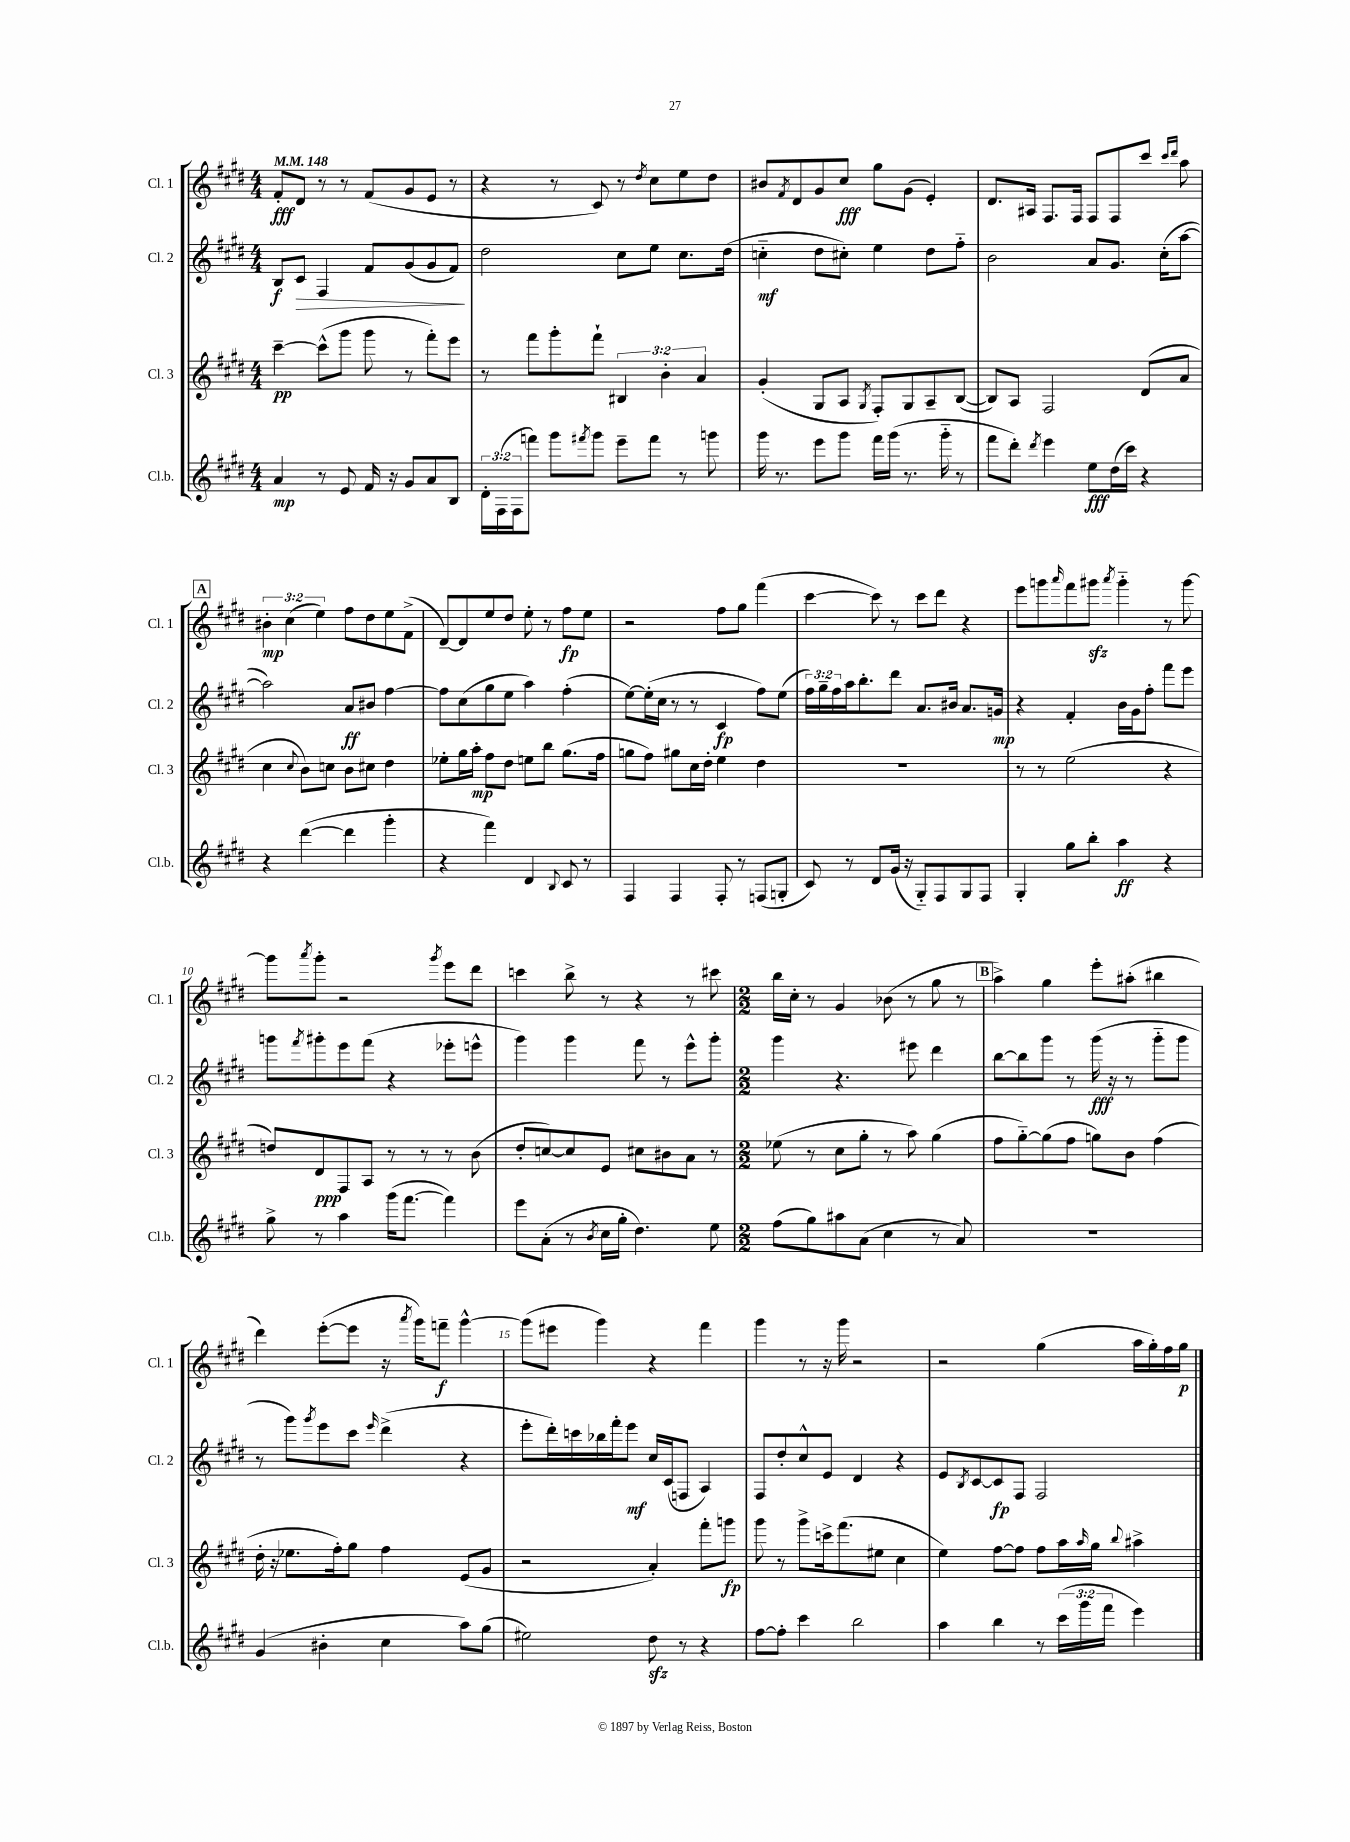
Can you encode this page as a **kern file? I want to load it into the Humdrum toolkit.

**kern	**dynam	**kern	**dynam	**kern	**dynam	**kern	**dynam
*part4	*part4	*part3	*part3	*part2	*part2	*part1	*part1
*staff4	*staff4	*staff3	*staff3	*staff2	*staff2	*staff1	*staff1
*I"Cl.b.	*	*I"Cl. 3	*	*I"Cl. 2	*	*I"Cl. 1	*
*I'Cl.b.	*	*I'Cl. 3	*	*I'Cl. 2	*	*I'Cl. 1	*
*clefG2	*	*clefG2	*	*clefG2	*	*clefG2	*
*k[f#c#g#d#]	*	*k[f#c#g#d#]	*	*k[f#c#g#d#]	*	*k[f#c#g#d#]	*
*M4/4	*	*M4/4	*	*M4/4	*	*M4/4	*
*MM148	*	*MM148	*	*MM148	*	*MM148	*
=1	=1	=1	=1	=1	=1	=1	=1
4a/	mp	[4ccc#~\	pp	8B/L	f	8f#'/L	fff
!	!	!	!	!	!LO:HP:b	!	!
.	.	.	.	8c#/J	>	8d#/J	.
8r	.	(8ccc#^^\L]	.	4F#/	.	8r	.
8e/	.	8ggg#\J	.	.	.	8r	.
16f#/	.	8ggg#\	.	8f#/L	.	(8f#/L	.
16r	.	.	.	.	.	.	.
8g#/L	.	8r	.	(8g#/	.	8g#/	.
8a/	.	8fff#'\L)	.	8g#/	.	8e/J	.
8B/J	.	8eee\J	.	8f#/J)	.	8r	.
.	.	.	.	.	]	.	.
=2	=2	=2	=2	=2	=2	=2	=2
24d#'\LL	.	8r	.	2dd#\	.	4r	.
(24F#\	.	.	.	.	.	.	.
24F#\J	.	.	.	.	.	.	.
8fffn\J)	.	8fff#\L	.	.	.	.	.
8ggg#\L	.	8ggg#'\	.	.	.	8r	.
8qfff#X/	.	.	.	.	.	.	.
8ggg#\J	.	8fff#`\J	.	.	.	8c#/)	.
8eee~\L	.	6B#X/	.	8cc#\L	.	8r	.
.	.	.	.	.	.	8qdd#/	.
8fff#\J	.	.	.	8ee\J	.	8cc#\L	.
.	.	6b'\	.	.	.	.	.
8r	.	.	.	8.cc#\L	.	8ee\	.
.	.	6a/	.	.	.	.	.
8gggn\	.	.	.	.	.	8dd#\J	.
.	.	.	.	(16dd#\Jk	.	.	.
=3	=3	=3	=3	=3	=3	=3	=3
16ggg#\	.	(4g#'/	.	4ccn\	mf	8b#X/L	.
8.r	.	.	.	.	.	.	.
.	.	.	.	.	.	8qf#/	.
.	.	.	.	.	.	8d#/	.
8eee\L	.	8G#/L	.	8dd#\L	.	8g#/	.
8ggg#\J	.	8A/J	.	8cc#X'\J)	.	8cc#/J	fff
.	.	8qG#/	.	.	.	.	.
16fff#\LL	.	8F#'/L)	.	4ee\	.	8gg#\L	.
(16ggg#\JJ	.	.	.	.	.	.	.
8.r	.	8G#/	.	.	.	(8g#\J	.
.	.	8A~/	.	8dd#\L	.	4e'/)	.
16ggg#\	.	.	.	.	.	.	.
8r	.	([8B/J	.	8ff#\J	.	.	.
=4	=4	=4	=4	=4	=4	=4	=4
8fff#\L	.	8B/L])	.	2b\	.	8.d#/L	.
8ddd#'\J)	.	8A/J	.	.	.	.	.
.	.	.	.	.	.	16A#X/Jk	.
8qddd#/	.	.	.	.	.	.	.
4eee\	.	2F#/	.	.	.	8.F#/L	.
.	.	.	.	.	.	16F#/Jk	.
8ee\L	fff	.	.	8a/L	.	8F#/L	.
(16dd#\L	.	.	.	8.g#/J	.	8F#/	.
16ccc#\JJ)	.	.	.	.	.	.	.
4r	.	(8d#/L	.	.	.	8ccc#/J	.
.	.	.	.	(16cc#'\KL	.	.	.
.	.	.	.	.	.	16qqccc#/LL	.
.	.	.	.	.	.	16qqddd#/JJ	.
.	.	8a/J	.	[8aa\J	.	8aa\	.
!!LO:LB:g=z
!!LO:REH:place=s1:t=A
=5	=5	=5	=5	=5	=5	=5	=5
4r	.	4cc#\	.	2aa\])	.	6b#X'\	mp
.	.	.	.	.	.	(6cc#\	.
.	.	8qqcc#/	.	.	.	.	.
([4ddd#\	.	8b\L)	.	.	.	.	.
.	.	.	.	.	.	6ee\)	.
.	.	8ccn\J	.	.	.	.	.
4ddd#\]	.	8b\L	.	8a/L	ff	8ff#\L	.
.	.	8cc#X\J	.	8b#X/J	.	8dd#\	.
4ggg#'\	.	4dd#\	.	[4ff#\	.	8ee\	.
.	.	.	.	.	.	(8f#^\J	.
=6	=6	=6	=6	=6	=6	=6	=6
4r	.	8ee-X'\L	.	8ff#\L]	.	[8d#~/L)	.
.	.	16gg#\L	.	(8cc#\	.	8d#/]	.
.	.	16aa'\JJ	mp	.	.	.	.
4fff#\)	.	8ff#\L	.	8gg#\	.	8ee/	.
.	.	8dd#\J	.	8ee\J	.	8dd#/J	.
4d#/	.	8een\L	.	4aa\)	.	8ee'\	.
.	.	8bb\J	.	.	.	8r	.
8qqB/	.	.	.	.	.	.	.
8c#/	.	(8.gg#\L	.	(4ff#'\	.	8ff#\L	fp
8r	.	.	.	.	.	8ee\J	.
.	.	16ff#\Jk	.	.	.	.	.
=7	=7	=7	=7	=7	=7	=7	=7
4F#/	.	8ggn\L	.	[8ee\L)	.	2r	.
.	.	8ff#\J)	.	(16ee'\L]	.	.	.
.	.	.	.	16cc#\JJ	.	.	.
4F#/	.	8gg#X\L	.	8r	.	.	.
.	.	16cc#\L	.	8r	.	.	.
.	.	16dd#'\JJ	.	.	.	.	.
8F#'/	.	4ee\	.	4c#/	fp	8ff#\L	.
8r	.	.	.	.	.	8gg#\J	.
(8Fn/L	.	4dd#\	.	8ff#\L)	.	(4fff#\	.
8Gn'/J	.	.	.	(8ee\J	.	.	.
=8	=8	=8	=8	=8	=8	=8	=8
8c#/)	.	1r	.	24ff#\LL)	.	[4ccc#\	.
.	.	.	.	24gg#~\	.	.	.
.	.	.	.	24ff#\	.	.	.
8r	.	.	.	16aa\J	.	.	.
.	.	.	.	8.bb'\	.	.	.
8d#/L	.	.	.	.	.	8ccc#\])	.
(16g#/Jk	.	.	.	8ddd#\J	.	8r	.
16r	.	.	.	.	.	.	.
8G#/L)	.	.	.	8.a/L	.	8ccc#\L	.
8F#/	.	.	.	.	.	8ddd#\J	.
.	.	.	.	16b#X/Jk	.	.	.
8G#/	.	.	.	8.a/L	.	4r	.
8F#/J	.	.	.	.	.	.	.
.	.	.	.	16gn/Jk	mp	.	.
=9	=9	=9	=9	=9	=9	=9	=9
4G#'/	.	8r	.	4r	.	8eee\L	.
.	.	8r	.	.	.	8gggn\	.
.	.	.	.	.	.	16qqaaa/	.
8gg#\L	.	(2ee\	.	4f#'/	.	8fff#\	.
8bb'\J	.	.	.	.	.	8ggg#Xzz\J	.
.	.	.	.	.	.	8qaaa/	.
4aa\	ff	.	.	16b\LL	.	4ggg#\	.
.	.	.	.	16g#\J	.	.	.
.	.	.	.	8ff#'\J	.	.	.
4r	.	4r	.	8fff#\L	.	8r	.
.	.	.	.	8eee\J	.	[8ggg#\	.
!!LO:LB:g=z
=10	=10	=10	=10	=10	=10	=10	=10
8gg#^\	.	8ddn/L)	.	8gggn\L	.	8ggg#\L]	.
.	.	.	.	8qfff#/	.	8qaaa/	.
8r	.	8d#/	ppp	8ggg#X'\	.	8ggg#'\J	.
4aa\	.	8F#/	.	8eee\	.	2r	.
.	.	8A/J	.	(8fff#\J	.	.	.
(16ggg#\KL	.	8r	.	4r	.	.	.
[8.fff#\J	.	.	.	.	.	.	.
.	.	8r	.	.	.	.	.
.	.	.	.	.	.	8qggg#/	.
4fff#\])	.	8r	.	8eee-X'\L	.	8eee\L	.
.	.	(8b\	.	8eeen^^\J	.	8ddd#\J	.
=11	=11	=11	=11	=11	=11	=11	=11
8eee\L	.	8dd#'/L	.	4ggg#\)	.	4cccn\	.
(8a'\J	.	[8ccn/)	.	.	.	.	.
8r	.	8cc/]	.	4ggg#\	.	8bb^\	.
8qb/	.	.	.	.	.	.	.
16cc#\LL	.	8e/J	.	.	.	8r	.
16gg#'\JJ	.	.	.	.	.	.	.
4.dd#\)	.	8cc#X\L	.	8fff#\	.	4r	.
.	.	8b#X\	.	8r	.	.	.
.	.	8a\J	.	8eee^^\L	.	8r	.
8ee\	.	8r	.	8ggg#'\J	.	8ccc#X\	.
=12	=12	=12	=12	=12	=12	=12	=12
*M2/2	*	*M2/2	*	*M2/2	*	*M2/2	*
(8ff#\L	.	(8ee-X\	.	4ggg#\	.	16bb\LL	.
.	.	.	.	.	.	16cc#'\JJ	.
8gg#\)	.	8r	.	.	.	8r	.
8aa#X\	.	8cc#\L	.	4.r	.	4g#/	.
(8a\J	.	8gg#'\J	.	.	.	.	.
4cc#\	.	8r	.	.	.	(8b-X\	.
.	.	8aa\)	.	8eee#X\	.	8r	.
8r	.	(4gg#\	.	4ddd#\	.	8gg#\	.
8a/)	.	.	.	.	.	8r	.
!!LO:REH:place=s1:t=B
=13	=13	=13	=13	=13	=13	=13	=13
1r	.	8ff#\L	.	[8bb\L	.	4aa^\)	.
.	.	[8gg#\)	.	8bb\]	.	.	.
.	.	(8gg#\]	.	8ggg#\J	.	4gg#\	.
.	.	8ff#\J	.	8r	.	.	.
.	.	8ggn\L)	.	(16ggg#\	fff	8eee'\L	.
.	.	.	.	16r	.	.	.
.	.	8b\J	.	8r	.	(8aa#X'\J	.
.	.	(4ff#\	.	8ggg#\L	.	4bb#X\	.
.	.	.	.	8ggg#\J	.	.	.
!!LO:LB:g=z
=14	=14	=14	=14	=14	=14	=14	=14
(4g#/	.	16dd#'\	.	8r	.	4ddd#\)	.
.	.	16r	.	.	.	.	.
.	.	8.ee-X\L	.	8ggg#\L)	.	.	.
.	.	.	.	8qggg#/	.	.	.
4b#X'\	.	.	.	8eee\	.	([8eee'\L	.
.	.	16ff#'\k)	.	.	.	.	.
.	.	8gg#\J	.	8ccc#\J	.	8eee\J]	.
.	.	.	.	16qqeee/	.	.	.
4cc#\	.	4ff#\	.	(4ddd#^\	.	16r	.
.	.	.	.	.	.	8qaaa/	.
.	.	.	.	.	.	16ggg#\KL)	.
.	.	.	.	.	.	8fffn~\J	f
8aa\L)	.	(8e/L	.	4r	.	[4ggg#^^\	.
(8gg#\J	.	8g#/J	.	.	.	.	.
=15	=15	=15	=15	=15	=15	=15	=15
2ee#X\)	.	2r	.	8eee'\L	.	(8ggg#\L]	.
.	.	.	.	16ddd#'\L)	.	8eee#X\J	.
.	.	.	.	16cccn\	.	.	.
.	.	.	.	16bb-X\	.	4ggg#\)	.
.	.	.	.	16fff#'\J	.	.	.
.	.	.	.	8eee\J	mf	.	.
8dd#zz\	.	4a'/)	.	16cc#/LL	.	4r	.
.	.	.	.	(16c#/J	.	.	.
8r	.	.	.	8Fn/J	.	.	.
4r	.	8fff#'\L	.	4A/)	.	4fff#\	.
.	.	8gggn\J	fp	.	.	.	.
=16	=16	=16	=16	=16	=16	=16	=16
[8ff#\L	.	8ggg#\	.	8F#/L	.	4ggg#\	.
8ff#'\J]	.	8r	.	8dd#'/	.	.	.
4ccc#\	.	8ggg#^\L	.	8cc#^^/	.	8r	.
.	.	16cccn^\k	.	8e/J	.	16r	.
.	.	(8.fff#\	.	.	.	16ggg#\	.
2bb\	.	.	.	4d#/	.	2r	.
.	.	8ee#X\J	.	.	.	.	.
.	.	4cc#\	.	4r	.	.	.
=17	=17	=17	=17	=17	=17	=17	=17
4aa\	.	4ee\)	.	8e/L	.	2r	.
.	.	.	.	8qB/	.	.	.
.	.	.	.	[8c#/	.	.	.
4bb\	.	[8ff#\L	.	8c#/]	fp	.	.
.	.	8ff#\J]	.	8F#/J	.	.	.
8r	.	8ff#\L	.	2F#/	.	(4gg#\	.
(24ccc#\LL	.	16aa\L	.	.	.	.	.
24ggg#\	.	.	.	.	.	.	.
.	.	16qqaa/	.	.	.	.	.
.	.	16gg#\JJ	.	.	.	.	.
24fff#\JJ	.	.	.	.	.	.	.
.	.	8qqbb/	.	.	.	.	.
4eee\)	.	4aa#X^\	.	.	.	16aa\LL	.
.	.	.	.	.	.	16gg#'\)	.
.	.	.	.	.	.	16ff#\	.
.	.	.	.	.	.	16gg#\JJ	p
==	==	==	==	==	==	==	==
*-	*-	*-	*-	*-	*-	*-	*-
